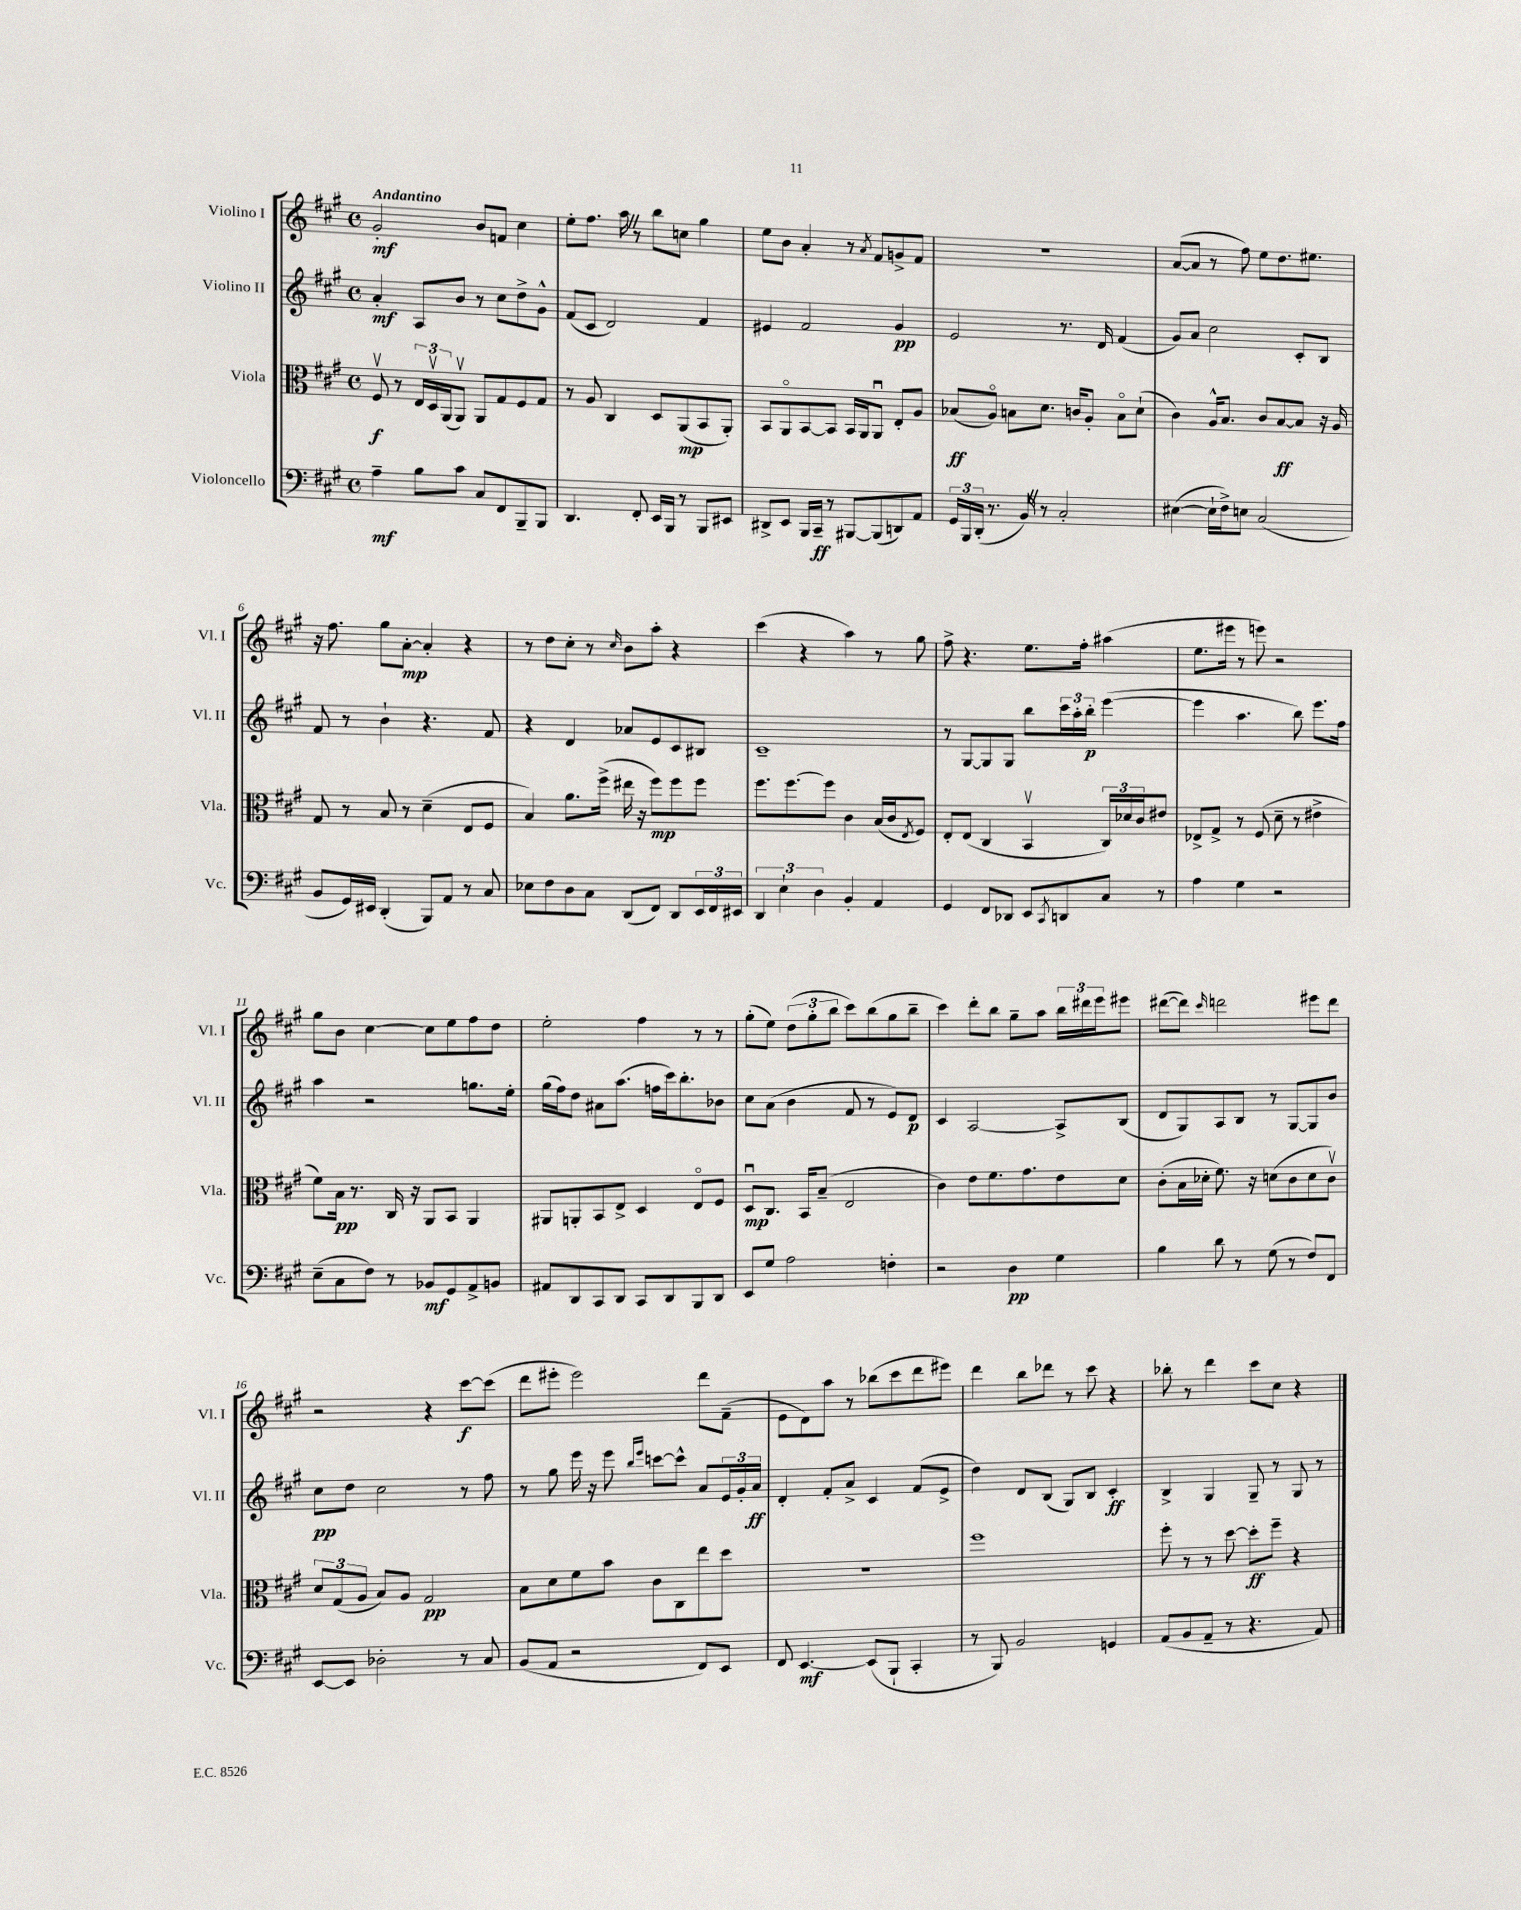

**kern	**kern	**kern	**kern
*staff4	*staff3	*staff2	*staff1
*clefF4	*clefC3	*clefG2	*clefG2
*k[f#c#g#]	*k[f#c#g#]	*k[f#c#g#]	*k[f#c#g#]
*M4/4	*M4/4	*M4/4	*M4/4
*met(c)	*met(c)	*met(c)	*met(c)
4A~\	8F#v/	4a'/	2g#'/
.	8r	.	.
8B\L	24E/LL	8A/L	.
.	24Dv/	.	.
.	(24AA/J	.	.
8c#\J	8AAv/J)	8b/J	.
8C#/L	8AA/L	8r	8b/L
8FF#/	8G#/	8cc#\L	8f/J
8BBB~/	8F#/	8dd^\	4cc#\
8BBB/J	8G#/J	8g#^^\J	.
=	=	=	=
4.DD/	8r	(8f#/L	8ee'\L
.	8A/	8c#/J	8.ff#\J
.	4C#/	2d/)	.
.	.	.	16aa\
8FF#'/	.	.	8r
16EE/LL	8D/L	.	8bb\L
16BBB/JJ	.	.	.
8r	(8AA/	.	8cc\J
8BBB/L	8BB/	4f#/	4gg#\
8EE#/J	8AA'/J)	.	.
=	=	=	=
8DD#^/L	8BB/L	4e#/	8ee\L
8EE/J	8AAo/	.	8b\J
16BBB/LL	[8BB/	2f#/	4a'/
16CC#~/JJ	.	.	.
8r	8BB/]J	.	.
[8BBB#/L	16BB/LL	.	8r
.	16AA/J	.	.
.	.	.	8qa/
(8BBB#/]	8AAu/J	.	8f#/L
8DD/)	8E'/L	4g#/	8g^/
8AA/J	8A/J	.	8f#/J
=	=	=	=
24GG#/LL	(8B-/L	2e/	1r
24BBB/	.	.	.
(24DD'/JJ	.	.	.
8.r	8Ao/J)	.	.
.	8B\L	.	.
16BB/)	.	.	.
8r	8.d\J	.	.
2C#'/	.	8.r	.
.	16c/LK	.	.
.	8A'/J	.	.
.	.	16d/	.
.	8Bo\L	(4f#/	.
.	(8d`\J	.	.
=	=	=	=
([4E#\	4c#\)	8g#/L)	([8a/L
.	.	8a/J	8a/]J
16E#`\]LL	16A^^/LK	2cc#\	8r
16F#^\J)	8.B/J	.	.
8E\J	.	.	8ff#\)
(2C#/	8c#/L	.	8ee\L
.	[8B/	.	8.dd\
.	8B/]J	8c#'/L	.
.	.	.	8.ee#\J
.	16r	8B/J	.
.	16A/	.	.
=	=	=	=
8BB/L	8G#/	8f#/	16r
.	.	.	8.ff#\
16GG#/L)	8r	8r	.
16EE#/JJ	.	.	.
(4DD'/	8B/	4b`\	8gg#\L
.	8r	.	[8a'\J
8BBB/L)	(4d~\	4.r	4a'/]
8AA/J	.	.	.
8r	8E/L	.	4r
8C#/	8F#/J	8f#/	.
=	=	=	=
8E-\L	4B/)	4r	8r
8F#\	.	.	8dd\L
8D\	8.a\L	4d/	8cc#'\J
8C#\J	.	.	8r
.	(16ff#^\Jk	.	.
.	.	.	16qqcc#/
(8DD/L	16ee#\	8a-/L	8b\L
.	16r	.	.
8FF#/J)	8ff#\L)	8e/	8aa'\J
8DD/L	8ff#\	8c#/	4r
24EE/L	8ff#\J	8B#/J	.
24FF#/	.	.	.
24EE#/JJ	.	.	.
=	=	=	=
6DD/	8.ff#\L	1c#~	(4ccc#\
6E`\	.	.	.
.	[8.ff#\	.	.
.	.	.	4r
6D\	.	.	.
.	8ff#\]J	.	.
4BB'/	4c#\	.	4aa\)
4AA/	(16B/LL	.	8r
.	16c#/J	.	.
.	8qE/	.	.
.	8F#/J)	.	8gg#\
=	=	=	=
4GG#/	8E'/L	8r	8ff#^\
.	(8E/J	[8G#/L	4.r
8FF#/L	4C#/	8G#/]	.
8DD-/J	.	8G#/J	.
8EE/L	4BBv/	8bb\L	8.ee\L
8qCC#/	.	.	.
8DD/	.	24ccc#\L	.
.	.	24aa'\	.
.	.	.	16ff#'\Jk
.	.	24bb'\JJ	.
8C#/J	24C#/LL)	([4eee\	(4aa#\
.	24d-/	.	.
.	24c#/J	.	.
8r	8e#/J	.	.
=	=	=	=
4A\	8E-^/L	4eee\]	8.ee\L
.	8G#^/J	.	.
.	.	.	16eee#\Jk
4G#\	8r	4.aa\	8r
.	(8F#/	.	8eee\)
2r	8d~\	.	2r
.	8r	8bb\)	.
.	4e#^\	8.eee\L	.
.	.	16ff#\Jk	.
=	=	=	=
(8E~\L	8f#\L)	4aa\	8gg#\L
8C#\	16B\Jk	.	8b\J
.	8.r	.	.
8F#\J)	.	2r	[4cc#\
8r	16C#/	.	.
.	16r	.	.
8BB-/L	8AA/L	.	8cc#\]L
8GG#/	8BB/J	.	8ee\
8AA^/	4AA/	8.gg\L	8ff#\
8BB/J	.	.	8dd\J
.	.	16ee'\Jk	.
=	=	=	=
8AA#/L	8AA#/L	(16gg#\LL	2ee'\
.	.	16ff#\J)	.
8DD/	8AA'/	8dd\J	.
8CC#/	8BB/	8a#\L	.
8DD/J	8E^/J	(8.aa\J	.
8CC#/L	4D/	.	4ff#\
.	.	16ff\LL	.
8DD/	.	16ccc#\J)	.
.	.	8.bb'\	.
8BBB/	8Eo/L	.	8r
8DD/J	8F#/J	8b-\J	8r
=	=	=	=
8EE/L	8Du/L	8cc#\L	(8gg#'\L
8G#/J	8.C#/J	(8a\J	8ee\J)
2A\	.	4b\	(12dd\L
.	16BB/LK	.	.
.	.	.	12gg#'\
.	(8B~/J	.	.
.	.	.	12bb\J
.	2E/	8f#/	8ccc#\L)
.	.	8r	(8bb\
4F'\	.	8e/L)	8gg#\
.	.	8d/J	8bb~\J
=	=	=	=
2r	4c#\)	4c#/	4ccc#\)
.	8e\L	[2A/	8ddd'\L
.	8.f#\	.	8bb\J
4D\	.	.	8gg#~\L
.	8.g#\	.	.
.	.	.	8aa\J
4G#\	8e\	8A^/]L	24bb\LL
.	.	.	24ddd#\
.	.	.	24eee\J
.	8d\J	(8B/J	8eee#\J
=	=	=	=
4B\	(8c#'\L	8d/L	([8ddd#\L
.	16B\L	8G#/)	8ddd#\]J)
.	16d-'\JJ	.	.
.	.	.	16qqccc#/
8d\	8.f#\)	8A/	2ddd\
8r	.	8B/J	.
.	16r	.	.
(8G#\	(8d\L	8r	.
8r	8c#\	[8G#/L	.
8F#/L)	8d\	8G#/]	8eee#\L
8FF#/J	8c#v\J)	8b/J	8ddd\J
=	=	=	=
[8EE/L	12d/L	8cc#\L	2r
.	(12G#/	.	.
8EE/]J	.	8dd\J	.
.	12A/J	.	.
2D-'\	8B/L)	2cc#\	.
.	8A/J	.	.
.	2G#/	.	4r
8r	.	8r	[8ccc#\L
8C#/	.	8ff#\	(8ccc#\]J
=	=	=	=
(8BB/L	8B\L	8r	8ddd\L
8AA/J	8d\	8gg#\	8eee#'\J
2r	8f#\	16eee\	2eee#\)
.	.	16r	.
.	8b\J	8eee\	.
.	.	16qqbb/LL	.
.	.	16qqeee/JJ	.
.	8c#\L	[8ccc\L	.
.	8C#\	8ccc^^\]J	.
8FF#/L)	8ee\	8a/L	8ddd\L
8EE/J	8dd\J	24e/L	(8f#~\J
.	.	24g#'/	.
.	.	24a/JJ	.
=	=	=	=
8FF#/	1r	4d'/	8e\L
[4.EE/	.	.	8d\)
.	.	8f#'/L	8aa\J
.	.	8a^/J	8r
(8EE/]L	.	4c#/	(8bb-\L
8BBB`/J	.	.	8ccc#\
4CC#'/	.	(8f#/L	8ddd\
.	.	8e^/J	8eee#\J)
=	=	=	=
8r	1ff#	4dd\)	4ddd\
8BBB/)	.	.	.
2BB/	.	8d/L	8bb\L
.	.	(8B/J	8ddd-\J
.	.	8G#/L)	8r
.	.	8B/J	8ccc#\
4GG/	.	4c#'/	4r
=	=	=	=
(8AA/L	8ff#'\	4B^/	8bb-'\
8BB/	8r	.	8r
8AA~/J	8r	4G#/	4ddd\
8r	[8dd\	.	.
4.r	8dd'\]L	8G#~/	8ccc#\L
.	8ff#~\J	8r	8cc#\J
.	4r	8G#/	4r
8AA/)	.	8r	.
==	==	==	==
*-	*-	*-	*-
